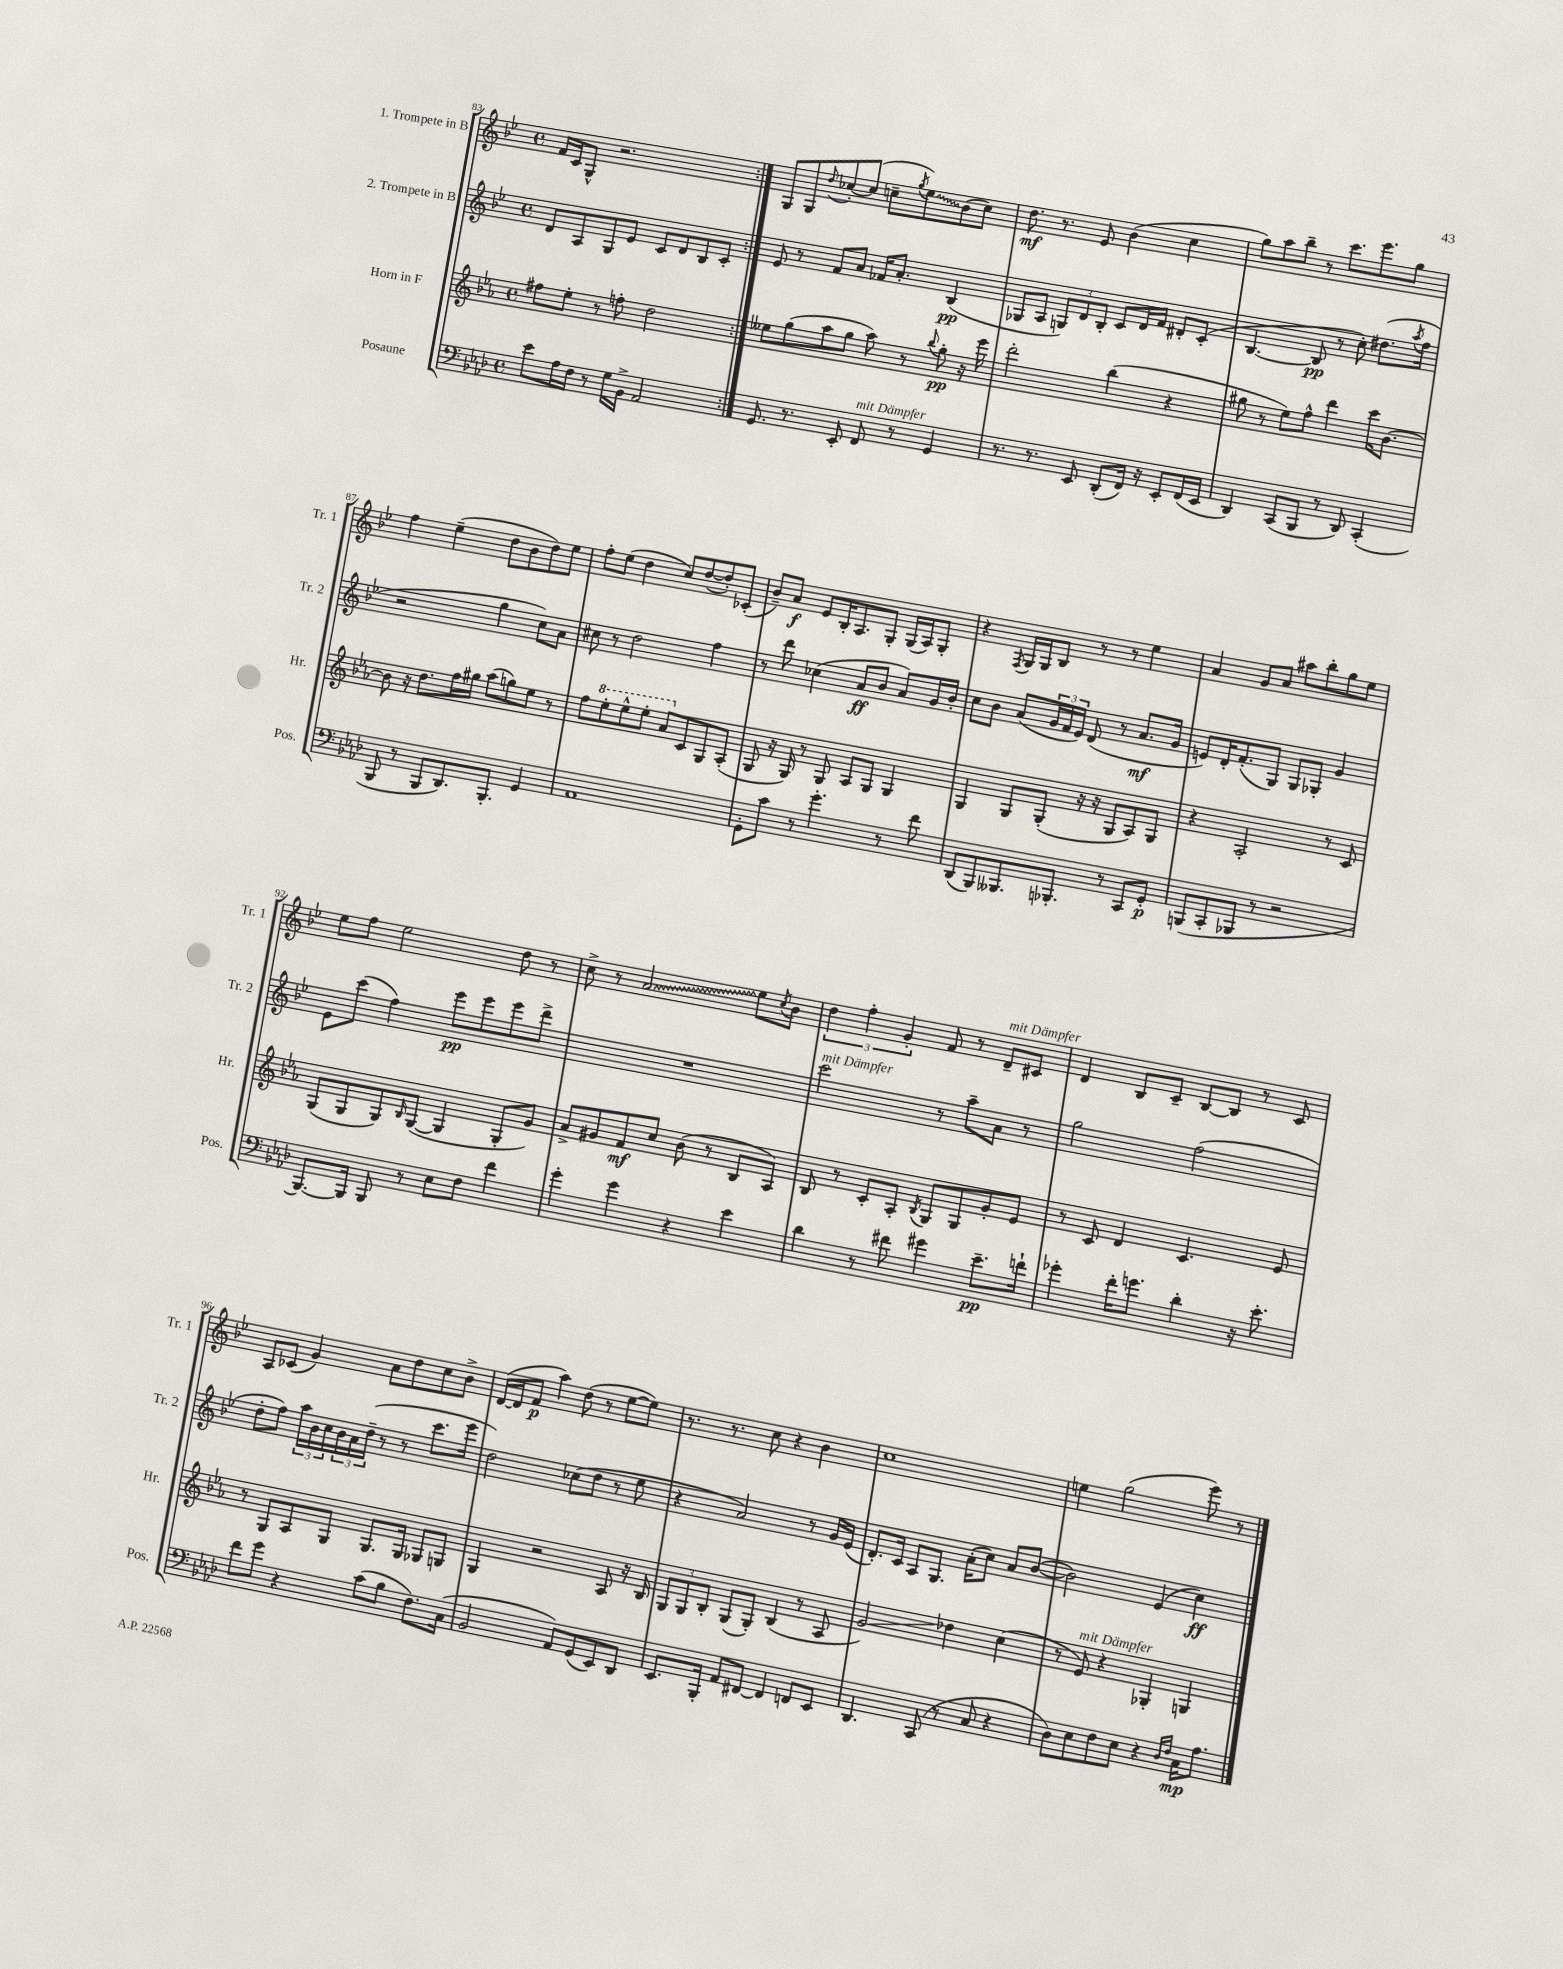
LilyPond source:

<<
\new StaffGroup <<
\new Staff = "s0" \with { instrumentName = "1. Trompete in B" shortInstrumentName = "Tr. 1" } {
    \clef treble \key bes \major \defaultTimeSignature \time 4/4
    \repeat volta 2 { f'16 c'16 g8-^ r2. | }
    g8 g8 \appoggiatura { d''8 } ces''8~-. ces''8( c''8-- \acciaccatura { g''8 } \once \override Glissando.style = #'zigzag ees''8\glissando) bes'8( c''8) |
    d''8.\mf r8. ees'8 bes'4( c''4 |
    g''8) a''8 bes''8-- r8 c'''8. ees'''8. g''8 |
    f''4 ees''4--( d''8 bes'8 d''8) ees''8 |
    f''8-. ees''8( d''4 c''8) d''8~( d''8-.) ces'8-.( |
    bes'8--) a'8\f ees'8 bes16-. a8. g8-. g16( a16) g8-. |
    r4 \acciaccatura { f8 } g16 g16 bes8 r8 r8 ees''4 |
    a'4 g'8 a'8 ais''8 bes''8-. g''8 ees''8 |
    ees''8 f''8 ees''2 d''8 r8 |
    c''8-> r8 \once \override Glissando.style = #'zigzag a'2\glissando ees''8 \acciaccatura { c''8 } bes'8 |
    \tuplet 3/2 { d''4 f''4-. g'4-. } f'8 r8 d'8--^\markup { \italic "mit Dämpfer" } cis'8 |
    d'4 bes8 c'8-- bes8~ bes8 r8 c'8 |
    a8 ces'8( g'4) a'8 d''8 c''8 bes'8-> |
    d'16~( d'16 f'8\p a''4) d''8( r8 ees''8~ ees''8) |
    r8. r8. c''8 r4 bes'4 |
    c''1 |
    e''4 g''2( ees'''8) r8 \bar "|." |
}
\new Staff = "s1" \with { instrumentName = "2. Trompete in B" shortInstrumentName = "Tr. 2" } {
    \clef treble \key bes \major \defaultTimeSignature \time 4/4
    \repeat volta 2 { d'8 a8 g8 ees'8 c'8 d'8 bes8 c'8-. | }
    ees'8 r8 f'8 a'8 fes'16 a'8.-. bes4\pp( |
    ges8 a8 \tuplet 3/2 { g8) d'8 bes8-. } c'8 d'16 f'16 dis'8-. c'8-.( |
    bes4.~ bes8\pp r8 c''8-.) dis''8.( \acciaccatura { a''8 } f''16 |
    r2 g''4 c''8) a'8 |
    cis''8 r8 d''2 f''4 |
    r8 d'''8 ces''4( a'8\ff bes'8 a'8) g'16 bes'16-. |
    c''8 bes'8 a'8( \tuplet 3/2 { g'16 f'16 ees'16) } d'8( r8 a'8.\mf g'16 |
    e'8) d'16-. f'8.-.( g8) g8 ges8-. g'4 |
    ees'8 c'''8( f''4) ees'''8\pp ees'''8 ees'''8 d'''8-> |
    R1 |
    c'''2^\markup { \italic "mit Dämpfer" } r8 a''8-- a'8 r8 |
    g''2 f''2( |
    d''8-. f''8) \tuplet 3/2 { a''16 bes'16 c''16 } \tuplet 3/2 { bes'16 a'16 d''16--( } r8 r8 c'''8. ees'''16 |
    d''2) ces''8( d''8 r8 ees''8 |
    r4 a'2) r8 g'16 ees'16( |
    d'8.-.) c'16 a8 g8. a'16-.( c''8) a'8 bes'8~( |
    bes'2) ees'4( c''4\ff) \bar "|." |
}
\new Staff = "s2" \with { instrumentName = "Horn in F" shortInstrumentName = "Hr." } {
    \clef treble \key ees \major \defaultTimeSignature \time 4/4
    \repeat volta 2 { fis''8 ees''8-. r8 f''8-. d''2 | }
    eeses''8 g''8( aes''8 g''8 aes''8) r8 \appoggiatura { bes''8 } g''8-.\pp r16 ees'''16 |
    d'''2-. bes''4( r4 |
    gis''8 r8 ees''8) f''8-^ d'''4 c'''16 bes'8.~ |
    bes'8 r16 d''8. f''16 gis''16 aes''8( g''8) ees''8 r8 |
    f''8 \ottava #1 ees'''8-. ees'''8-^ ees'''8-. aes''8 \ottava #0 c'8 g8 aes8-.( |
    g8 r16 g16) r8 g8 aes8 g8 g4 |
    g4 g8 g8-.( r16 r16 g8 aes8) g8 |
    r4 aes2-. r8 c'8 |
    g8( g8 g8) \grace { bes16 } g8~( g4 g8-. g'8) |
    aes'8-> gis'8 f'8\mf c''8 bes'8( r8 bes8 aes8) |
    bes8 r8 c'8-. aes8-. \acciaccatura { bes8 } g8 g8 g'8-. ees'8 |
    r8 c'8 d'4 c'4. ees'8 |
    r8 g8 aes8 g8 g8. g16 ges8 g8 |
    g4 r2 aes8 r16 bes16 |
    \tuplet 3/2 { g8 g8 bes8-. } g8( g8-.) bes4( r8 aes8 |
    g'2\glissando) des''4 c''4( |
    r8 ees'8^\markup { \italic "mit Dämpfer" }) r4 ges4-. g4 \bar "|." |
}
\new Staff = "s3" \with { instrumentName = "Posaune" shortInstrumentName = "Pos." } {
    \clef bass \key aes \major \defaultTimeSignature \time 4/4
    \repeat volta 2 { ees'8 aes16 f16 r8 g16 bes,16-> aes,2 | }
    g,8. r8. ees,8-. f,8^\markup { \italic "mit Dämpfer" } r8 g,4 |
    r8. r8. ees,8 des,8-.( f,16) r16 ees,8-. f,16( ees,16 |
    des,4) c,8( bes,,8 r8 des,8) c,4-.( |
    bes,,8 r8 bes,,8 des,8.) bes,,8.-. g,4 |
    aes,1 |
    g,8-. c'8 r8 g'4.-. r8 f'8 |
    des,8( bes,,8) beses,,8. bes,,8.-. r8 c,8 g,8-.\p |
    b,,8( c,8-. bes,,8 r8 r2 |
    bes,,8.~) bes,,16 bes,,8 r8 ees8 f8 f'4 |
    g'4-. g'4 r4 ees'4 |
    des'4 r8 fis'8 gis'4 ees'8.--\pp f'16-! |
    ges'4-. f'16-. g'8. des'4-. r16 ees'8.-. |
    f'8 g'8 r4 c'8( bes8 f8.) c16( |
    bes,2 aes,8) g,8( ees,8) des,8 |
    ees,8. bes,,16-. aes,8 fis,8~ fis,4 f,8 ees,8 |
    des,4. c,8( r8 c8 r4 |
    des8) ees8 f8 ees8 r4 \grace { des16 f16 } c16\mp aes8. \bar "|." |
}
>>
>>
\layout { \context { \Score currentBarNumber = #83 } }
